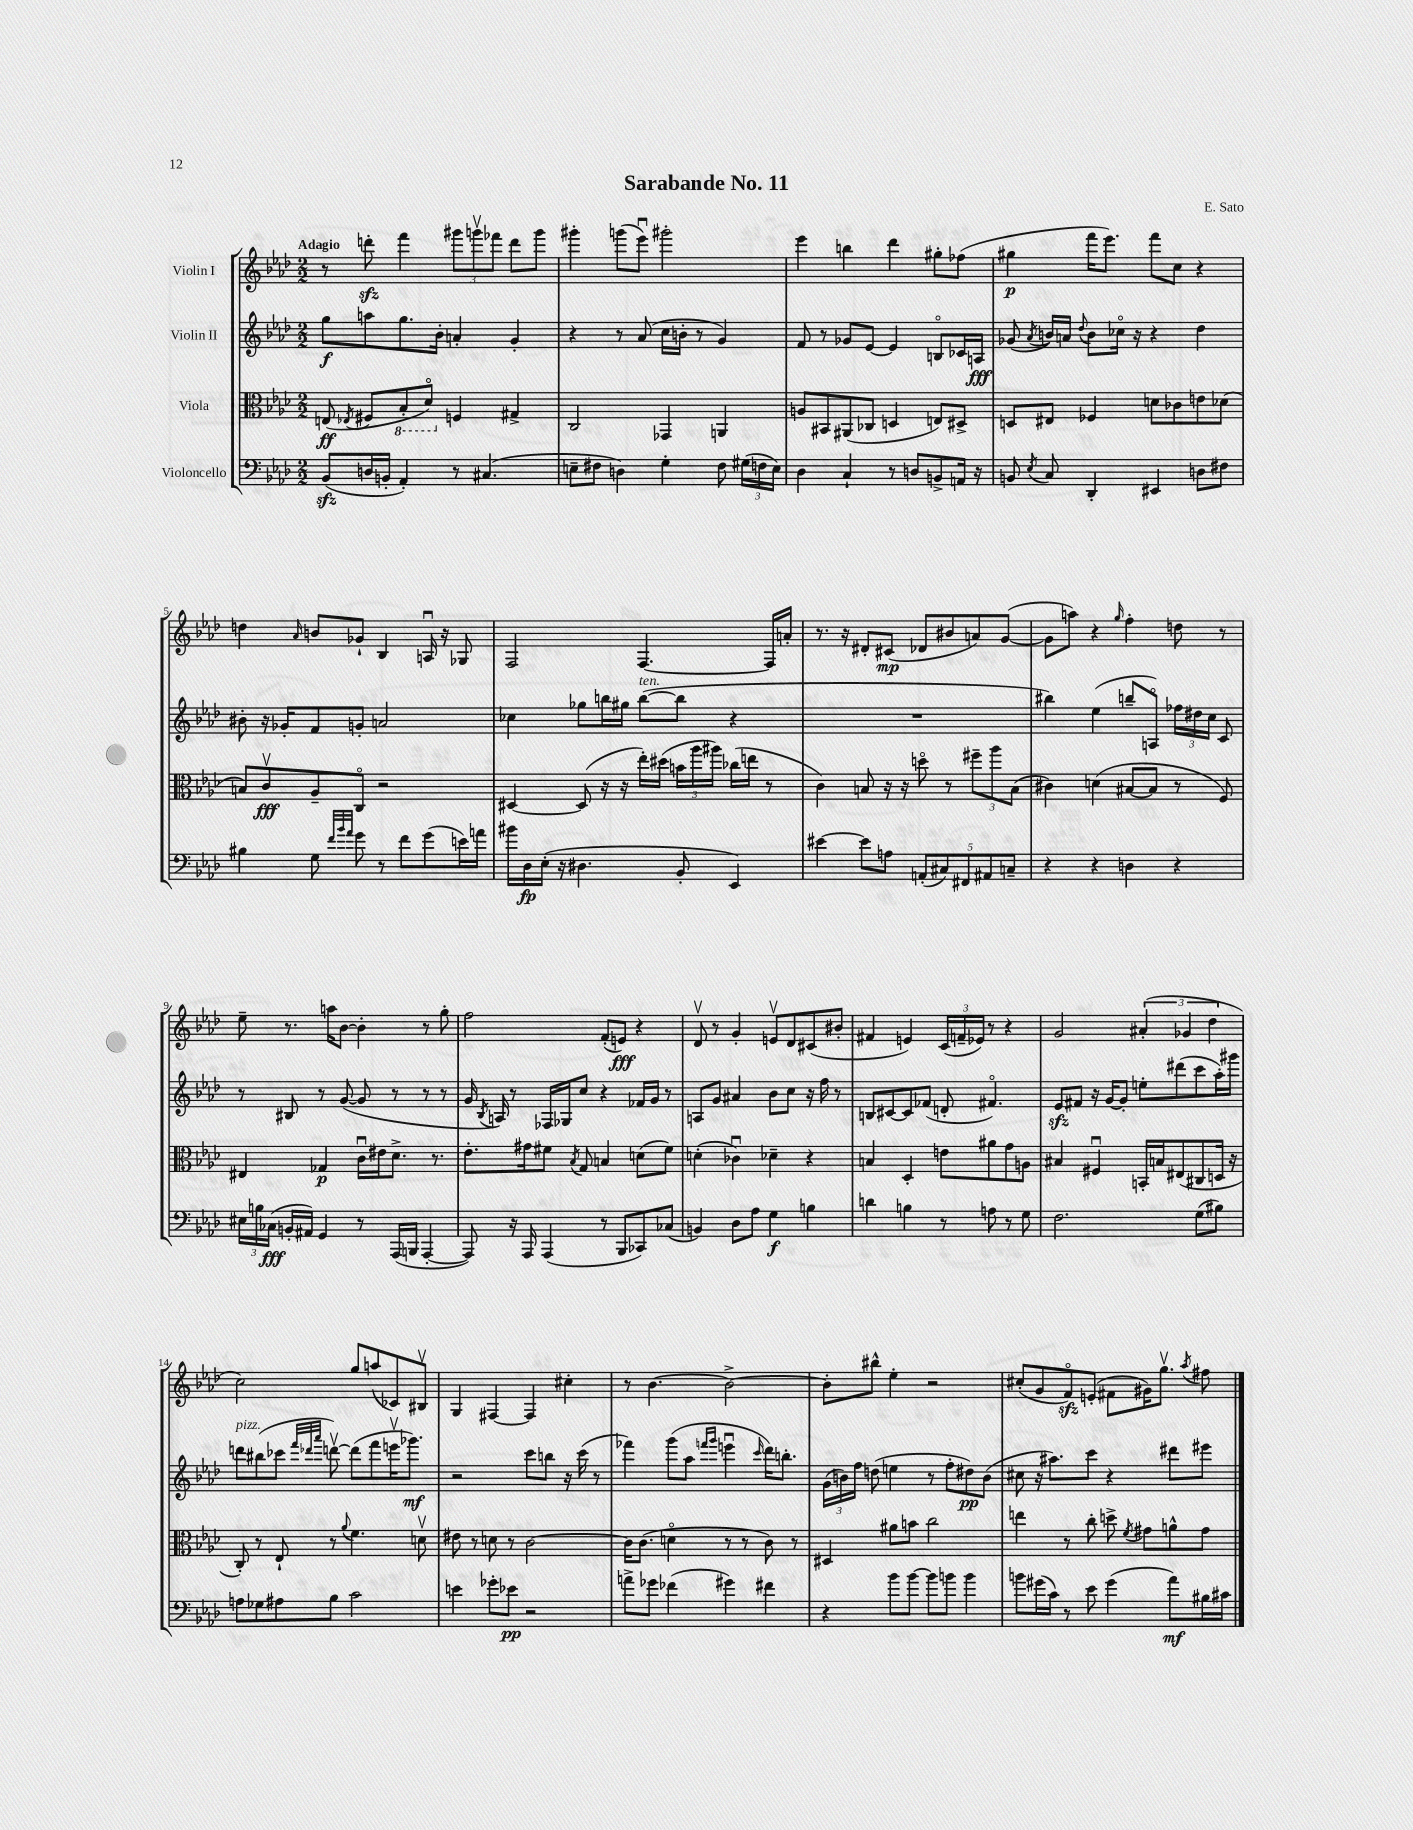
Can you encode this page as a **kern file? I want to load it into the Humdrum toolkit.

**kern	**dynam	**kern	**dynam	**kern	**dynam	**kern	**dynam
*part4	*part4	*part3	*part3	*part2	*part2	*part1	*part1
*staff4	*staff4	*staff3	*staff3	*staff2	*staff2	*staff1	*staff1
*I"Violoncello	*	*I"Viola	*	*I"Violin II	*	*I"Violin I	*
*clefF4	*	*clefC3	*	*clefG2	*	*clefG2	*
*k[b-e-a-d-]	*	*k[b-e-a-d-]	*	*k[b-e-a-d-]	*	*k[b-e-a-d-]	*
*M2/2	*	*M2/2	*	*M2/2	*	*M2/2	*
=1	=1	=1	=1	=1	=1	=1	=1
!	!	!	!	!	!	!LO:TX:a:B:t=Adagio	!
(8BB-zz/L	.	(8En/	ff	8gg\L	f	8r	.
.	.	8qE-X/	.	.	.	.	.
16Dn/L	.	8F#X/L	.	8aan\	.	8dddnzz'\	.
16BBn'/JJ	.	.	.	.	.	.	.
*	*	*8ba	*	*	*	*	*
4AA-'/)	.	8BB-'/	.	8.gg\	.	4fff\	.
.	.	8D-/J)	.	.	.	.	.
.	.	.	.	16b-'\Jk	.	.	.
*	*	*X8ba	*	*	*	*	*
8r	.	4Fn/	.	4an'/	.	12ggg#X\L	.
.	.	.	.	.	.	12gggnv\	.
(4.C#X/	.	.	.	.	.	.	.
.	.	.	.	.	.	12fff-X\J	.
.	.	4G#X^/	.	4g'/	.	8ddd\L	.
.	.	.	.	.	.	8ggg\J	.
=2	=2	=2	=2	=2	=2	=2	=2
8En~\L	.	2C/	.	4r	.	4ggg#X'\	.
8F#X\J	.	.	.	.	.	.	.
4Dn\)	.	.	.	8r	.	(8gggn\L	.
.	.	.	.	(8a-/	.	8eee-u\J)	.
4G'\	.	4GG-X/	.	16cc\LL	.	2ggg#X'\	.
.	.	.	.	16bn'\JJ	.	.	.
.	.	.	.	8r	.	.	.
8F#\	.	4AAn/	.	4g/)	.	.	.
(24G#X\LL	.	.	.	.	.	.	.
24Fn\	.	.	.	.	.	.	.
24E\JJ)	.	.	.	.	.	.	.
=3	=3	=3	=3	=3	=3	=3	=3
4D-\	.	8An/L	.	8f/	.	4eee-\	.
.	.	8BB#X/	.	8r	.	.	.
4C`/	.	(8AA#X/	.	8g-X/L	.	4bbn\	.
.	.	8C-X/J	.	[8e-/J	.	.	.
8r	.	4Dn/	.	4e-/]	.	4ddd-\	.
8Dn/L	.	.	.	.	.	.	.
8BBn^/	.	8En/L)	.	8Bn/L	.	8gg#X'\L	.
16AAn/Jk	.	8D#X^/J	.	16c-X/L	.	(8ff-X\J	.
16r	.	.	.	16An/JJ	fff	.	.
=4	=4	=4	=4	=4	=4	=4	=4
8BBn/	.	8Dn/L	.	(8g-X/	.	4gg#X\	p
8qE-/	.	.	.	8qa-/	.	.	.
8C/	.	8E#X/J	.	16bn/LL)	.	.	.
.	.	.	.	16an/JJ	.	.	.
.	.	.	.	8qqdd-/	.	.	.
4DD-'/	.	4F-X/	.	8b\L	.	16fff\KL	.
.	.	.	.	.	.	8.eee-\J)	.
.	.	.	.	16cc-X\Jk	.	.	.
.	.	.	.	16r	.	.	.
4EE#X/	.	8dn\L	.	4r	.	8fff\L	.
.	.	8c-X\	.	.	.	8cc\J	.
8Dn\L	.	8en\	.	4dd-\	.	4r	.
8F#X\J	.	(8d-X\J	.	.	.	.	.
!!LO:LB:g=z
=5	=5	=5	=5	=5	=5	=5	=5
4B#X\	.	8Bn/L)	.	8b#X'\	.	4ddn\	.
.	.	8cv/	fff	16r	.	.	.
.	.	.	.	16g-X'/KL	.	.	.
.	.	.	.	.	.	16qqa-/	.
8G\	.	8A-~/	.	8f/	.	8bn/L	.
32qqf/LLL	.	.	.	.	.	.	.
32qqb-/	.	.	.	.	.	.	.
32qqa-/JJJ	.	.	.	.	.	.	.
8g\	.	8C/J	.	8gn'/J	.	8g-X`/J	.
8r	.	2r	.	2an/	.	4B-/	.
8f\L	.	.	.	.	.	.	.
(8g\	.	.	.	.	.	16Anu/	.
.	.	.	.	.	.	16r	.
16en\L)	.	.	.	.	.	8G-X/	.
16an\JJ	.	.	.	.	.	.	.
=6	=6	=6	=6	=6	=6	=6	=6
16b#X\LL	.	[4D#X/	.	4cc-X\	.	2F/	.
16D-\	fp	.	.	.	.	.	.
(16E-'\JJ	.	.	.	.	.	.	.
16r	.	.	.	.	.	.	.
4.D#X\	.	(8D#/]	.	8gg-X\L	.	.	.
.	.	16r	.	16bbn\L	.	.	.
.	.	16r	.	16gg#X\JJ	.	.	.
!	!	!	!	!LO:TX:a:i:t=ten.	!	!	!
.	.	16ee-'\LL)	.	([8bb\L	.	[4.F/	.
.	.	(16dd#X\JJ	.	.	.	.	.
8BB-'/	.	24bn\LL	.	8bb\J]	.	.	.
.	.	24aa-\	.	.	.	.	.
.	.	24aa#X\JJ)	.	.	.	.	.
4EE-/)	.	(16cc-X\LL	.	4r	.	.	.
.	.	16een\JJ	.	.	.	.	.
.	.	8r	.	.	.	16F/LL]	.
.	.	.	.	.	.	16an'/JJ	.
=7	=7	=7	=7	=7	=7	=7	=7
[4e#X\	.	4c\)	.	1r	.	8.r	.
.	.	.	.	.	.	16r	.
8e#\L]	.	8Bn/	.	.	.	8d#X'/L	.
8An\J	.	16r	.	.	.	(8c#X/J	mp
.	.	16r	.	.	.	.	.
(10AAn'/L	.	8ddn\	.	.	.	8d-X/L	.
10C#X/)	.	.	.	.	.	.	.
.	.	8r	.	.	.	8b#X/	.
10FF#X/	.	.	.	.	.	.	.
.	.	12ff#X~\L	.	.	.	8an/)	.
10AA#X/	.	.	.	.	.	.	.
.	.	12aa-\	.	.	.	.	.
.	.	.	.	.	.	([8g/J	.
10Cn~/J	.	.	.	.	.	.	.
.	.	(12B\J	.	.	.	.	.
=8	=8	=8	=8	=8	=8	=8	=8
4r	.	4c#X\)	.	4bb#X\)	.	8g\L]	.
.	.	.	.	.	.	8aan\J)	.
4r	.	(4dn\	.	(4ee-\	.	4r	.
.	.	.	.	.	.	16qqgg/	.
4Dn\	.	[8B#X/L	.	8bbn~/L	.	4ff'\	.
.	.	8B#/J]	.	8An/J)	.	.	.
4r	.	8r	.	24ff-X\LL	.	8ddn\	.
.	.	.	.	24dd#X\	.	.	.
.	.	.	.	24cc\JJ	.	.	.
.	.	8F/)	.	8c/	.	8r	.
!!LO:LB:g=z
=9	=9	=9	=9	=9	=9	=9	=9
24E#X\LL	.	4E#X/	.	8r	.	8ee-~\	.
24Bn\	.	.	.	.	.	.	.
(24C-X\JJ	fff	.	.	.	.	.	.
16BBn'/LL	.	.	.	8B#X/	.	8.r	.
16AA#X/JJ)	.	.	.	.	.	.	.
4GG/	.	4G-X/	p	8r	.	.	.
.	.	.	.	.	.	16aan\KL	.
.	.	.	.	([8g/	.	[8b-\J	.
8r	.	16cu\LL	.	8g/]	.	4b-'\]	.
.	.	16e#X\J	.	.	.	.	.
(16AAA-/LL	.	8.d-^\J	.	8r	.	.	.
16BBBn/JJ	.	.	.	.	.	.	.
[4AAA-'/	.	.	.	8r	.	8r	.
.	.	8.r	.	.	.	.	.
.	.	.	.	8r	.	8gg'\	.
=10	=10	=10	=10	=10	=10	=10	=10
8AAA-/])	.	8.e-'\L	.	16g/	.	2ff\	.
.	.	.	.	8qB-/	.	.	.
.	.	.	.	16An/)	.	.	.
16r	.	.	.	8r	.	.	.
16AAA-/	.	16g#X\k	.	.	.	.	.
(4AAA-/	.	8f#X\J	.	16F-X/LL	.	.	.
.	.	.	.	16G-X/J	.	.	.
.	.	8qB-/	.	.	.	.	.
.	.	8G/	.	8cc/J	.	.	.
8r	.	4Bn/	.	4r	.	(8f'/L	.
8BBB-/L	.	.	.	.	.	8en/J)	fff
8CC-X/)	.	(8dn\L	.	16f-X/LL	.	4r	.
.	.	.	.	16g/JJ	.	.	.
(8C-X/J	.	8f#\J)	.	8r	.	.	.
=11	=11	=11	=11	=11	=11	=11	=11
4BBn/)	.	(4dn'\	.	8An/L	.	8d-v/	.
.	.	.	.	8g/J	.	8r	.
8D-\L	.	4c-Xu\)	.	4a#X/	.	4g'/	.
8A-\J	.	.	.	.	.	.	.
4G\	f	4d-X~\	.	8b-\L	.	8env/L	.
.	.	.	.	8cc\J	.	8d-/	.
4Bn\	.	4r	.	16r	.	(8c#X/	.
.	.	.	.	16ff\	.	.	.
.	.	.	.	8r	.	8b#X'/J	.
=12	=12	=12	=12	=12	=12	=12	=12
4dn\	.	4Bn/	.	8Bn/L	.	4f#X/	.
.	.	.	.	[8c#X/	.	.	.
4Bn\	.	4D-'/	.	8c#/]	.	4en/)	.
.	.	.	.	(8f-X/J	.	.	.
8r	.	8en\L	.	8dn'/	.	(24c/LL	.
.	.	.	.	.	.	24fn~/	.
.	.	.	.	.	.	24e-X/JJ)	.
8An\	.	8a#X\	.	4.f#X/)	.	8r	.
8r	.	8g\	.	.	.	4r	.
8G\	.	8An\J	.	.	.	.	.
=13	=13	=13	=13	=13	=13	=13	=13
2.F\	.	4B#X/	.	8e-zz/L	.	2g/	.
.	.	.	.	8f#X/J	.	.	.
.	.	4F#Xu/	.	16r	.	.	.
.	.	.	.	[16g/KL	.	.	.
.	.	.	.	8g'/J]	.	.	.
.	.	16BBn'/LL	.	8een'\L	.	(6a#X'/	.
.	.	16Bn/J	.	.	.	.	.
.	.	(8E#X/	.	(8ddd#X\	.	.	.
.	.	.	.	.	.	6g-X/	.
(8G\L	.	8C#X/	.	8ccc\	.	.	.
.	.	.	.	.	.	6dd-\	.
8B#X\J)	.	16Dn/Jk	.	16aa-'\L)	.	.	.
.	.	16r	.	16ggg#X\JJ	.	.	.
!!LO:LB:g=z
=14	=14	=14	=14	=14	=14	=14	=14
!	!	!	!	!LO:TX:a:i:t=pizz.	!	!	!
8An\L	.	8C'/)	.	8dddn\L	.	2cc\)	.
8G-X\	.	8r	.	(8bb#X\	.	.	.
8A#X\	.	8E-`/	.	8ccc-X\J	.	.	.
.	.	.	.	32qqfff/LLL	.	.	.
.	.	.	.	32qqddd-X/	.	.	.
.	.	.	.	32qqaaa-/JJJ	.	.	.
8B-\J	.	8r	.	[8dddnv\)	.	.	.
.	.	8qqa-/	.	.	.	.	.
2c\	.	4.f\	.	(8ddd\L]	.	8gg/L	.
.	.	.	.	8fff\	.	(8aan/	.
.	.	.	.	16eeenv\K	.	8c-X/)	.
.	.	.	.	8.ggg-X\J)	mf	.	.
.	.	8dnv\	.	.	.	8B#Xv/J	.
=15	=15	=15	=15	=15	=15	=15	=15
4en\	.	8e#X\	.	2r	.	4G/	.
.	.	8r	.	.	.	.	.
8g-X'\L	.	8dn\	.	.	.	[4F#X/	.
8e-X\J	pp	8r	.	.	.	.	.
2r	.	[2c\	.	8ccc\L	.	4F#/]	.
.	.	.	.	8bbn\J	.	.	.
.	.	.	.	16r	.	4cc#X'\	.
.	.	.	.	(16ccc\	.	.	.
.	.	.	.	8r	.	.	.
=16	=16	=16	=16	=16	=16	=16	=16
8an^\L	.	16c\KL]	.	4fff-X\)	.	8r	.
.	.	(8.c\J	.	.	.	.	.
8g-X\J	.	.	.	.	.	[4.b-\	.
(4f-X\	.	4dn\	.	(8ggg\L	.	.	.
.	.	.	.	8aa-\J	.	.	.
.	.	.	.	16qqfffn/LL	.	.	.
.	.	.	.	16qqggg/JJ	.	.	.
4g#X\)	.	8r	.	4eeenu\	.	2b-^\_	.
.	.	8r	.	.	.	.	.
.	.	.	.	16qqccc/	.	.	.
4f#X\	.	8c\)	.	16ddd-\KL)	.	.	.
.	.	.	.	8.bbn'\J	.	.	.
.	.	8r	.	.	.	.	.
=17	=17	=17	=17	=17	=17	=17	=17
4r	.	4D#X/	.	(24g\LL	.	8b-'\L]	.
.	.	.	.	24bn\)	.	.	.
.	.	.	.	24ff\JJ	.	.	.
.	.	.	.	(8ddn\	.	8bb#X^^\J	.
8b-\L	.	8a#X\L	.	4een\	.	4ee-'\	.
[8b-\J	.	8bn\J	.	.	.	.	.
8b-\L]	.	2cc\	.	8r	.	2r	.
8bn\J	.	.	.	8ff'\L	.	.	.
4b\	.	.	.	8dd#X\)	pp	.	.
.	.	.	.	(8b\J	.	.	.
=18	=18	=18	=18	=18	=18	=18	=18
8bn\L	.	4een\	.	8cc#X\	.	(8cc#X'/L	.
(16g#X\L	.	.	.	16r	.	8g/	.
16c\JJ)	.	.	.	8.aa#X\L)	.	.	.
8r	.	8r	.	.	.	8fzz/)	.
8e-\	.	8cc'\	.	8ccc\J	.	(8en'/J	.
(4g#\	.	8ddn^\	.	4r	.	8f#X\L	.
.	.	8qf/	.	.	.	.	.
.	.	8g#X\L	.	.	.	16g#X\K)	.
.	.	.	.	.	.	8.ggv\J	.
8a-\L)	mf	8an^^\	.	8ddd#X\L	.	.	.
.	.	.	.	.	.	8qaa-/	.
16B#X\L	.	8g#\J	.	8eee#X\J	.	8ff#X\	.
16c#X\JJ	.	.	.	.	.	.	.
==	==	==	==	==	==	==	==
*-	*-	*-	*-	*-	*-	*-	*-
